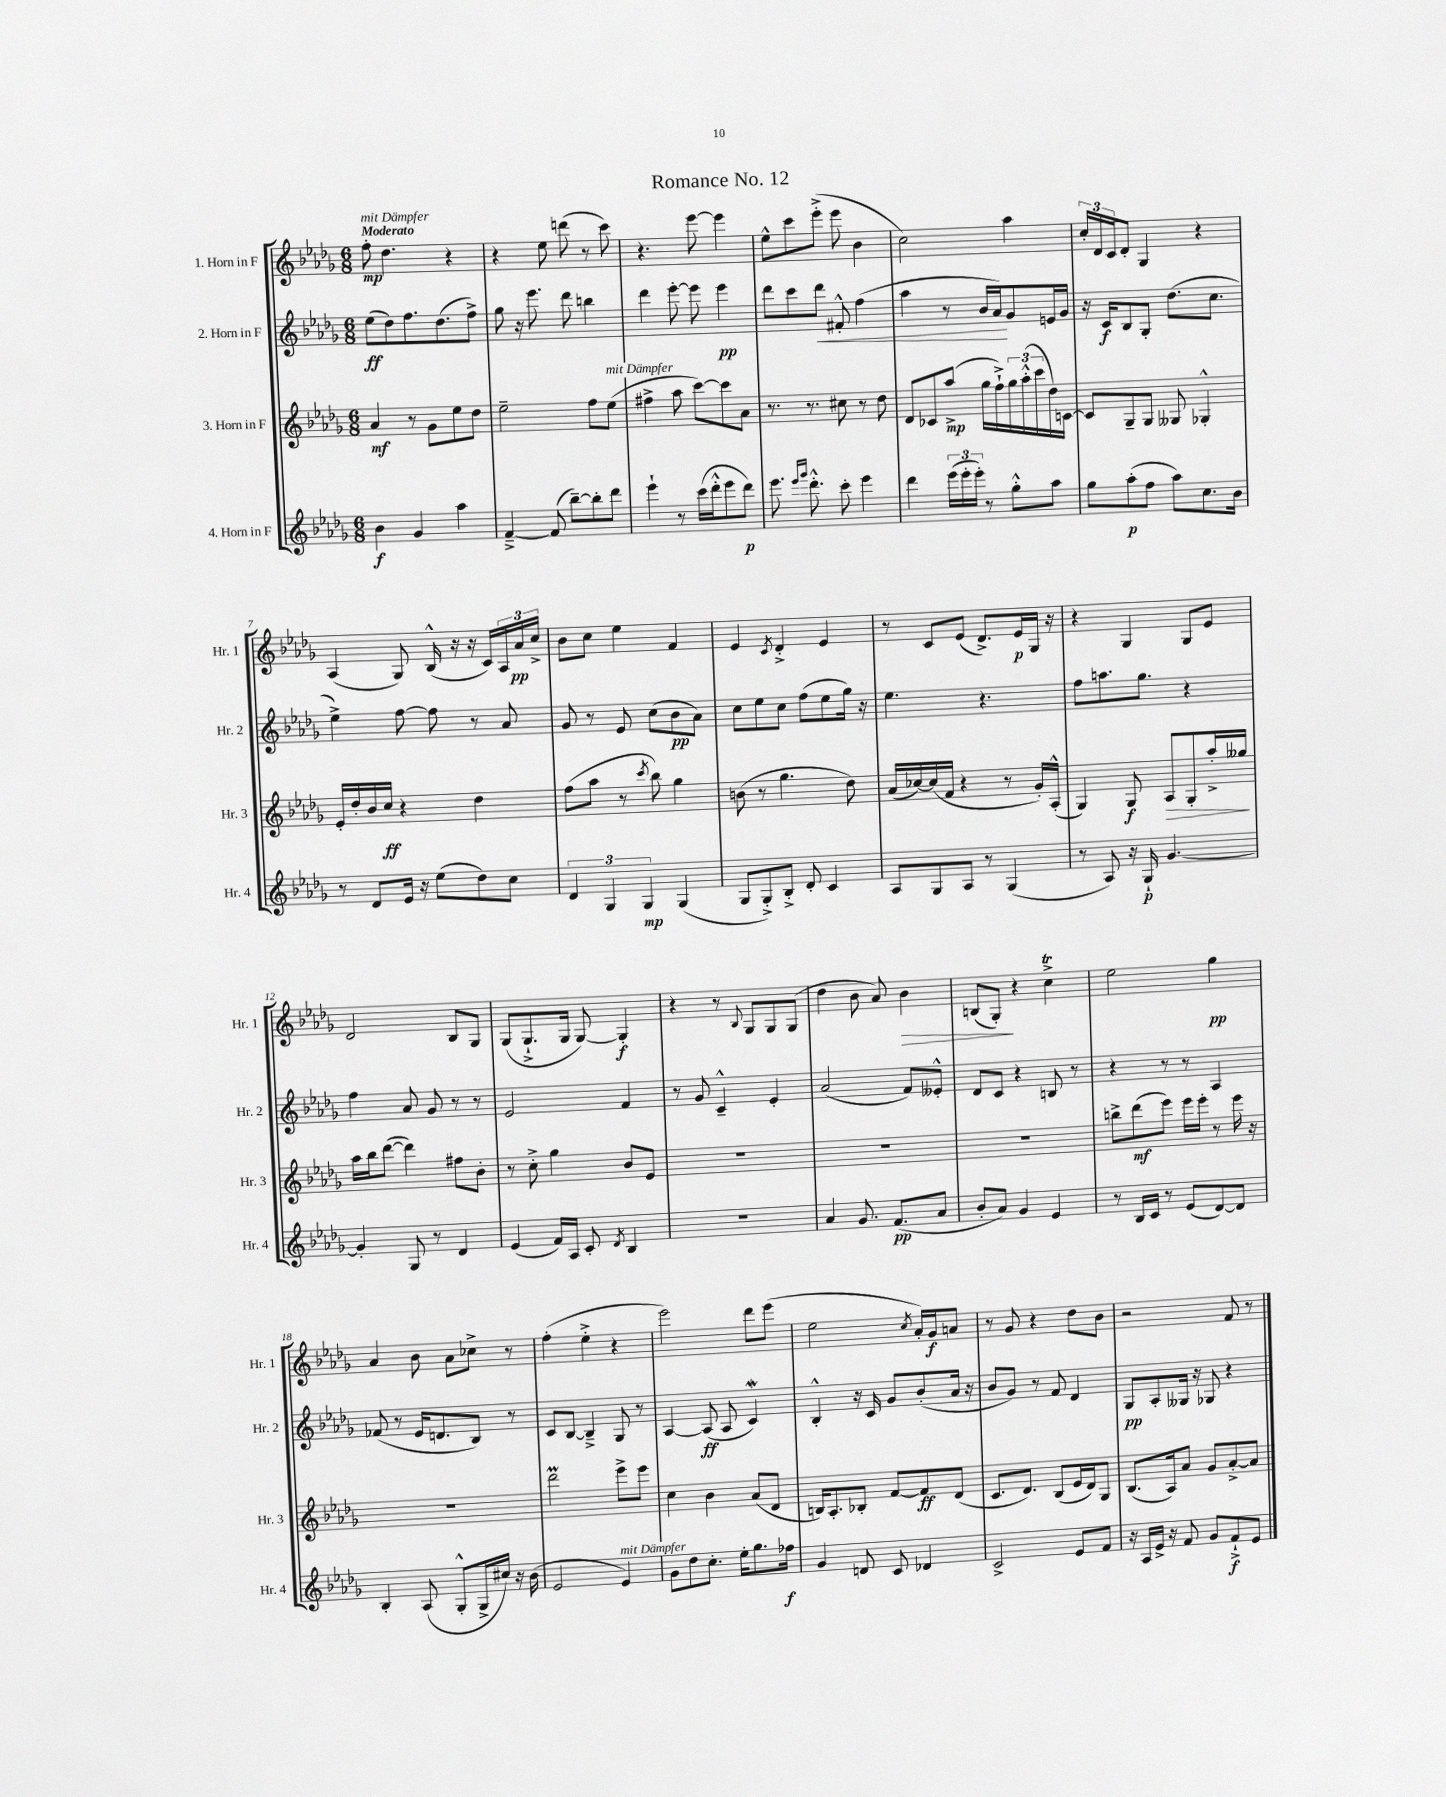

**kern	**dynam	**kern	**dynam	**kern	**dynam	**kern	**dynam
*part4	*part4	*part3	*part3	*part2	*part2	*part1	*part1
*staff4	*staff4	*staff3	*staff3	*staff2	*staff2	*staff1	*staff1
*I"4. Horn in F	*	*I"3. Horn in F	*	*I"2. Horn in F	*	*I"1. Horn in F	*
*I'Hr. 4	*	*I'Hr. 3	*	*I'Hr. 2	*	*I'Hr. 1	*
*clefG2	*	*clefG2	*	*clefG2	*	*clefG2	*
*k[b-e-a-d-g-]	*	*k[b-e-a-d-g-]	*	*k[b-e-a-d-g-]	*	*k[b-e-a-d-g-]	*
*M6/8	*	*M6/8	*	*M6/8	*	*M6/8	*
=1	=1	=1	=1	=1	=1	=1	=1
!	!	!	!	!	!	!LO:TX:a:B:t=Moderato	!
!	!	!	!	!	!	!LO:TX:a:i:t=mit Dämpfer	!
4b-\	f	4a-/	mf	(8ee-\L	ff	8ff'\	mp
.	.	.	.	8dd-\)	.	4.dd-\	.
4g-/	.	8r	.	8.ff\	.	.	.
.	.	8g-\L	.	.	.	.	.
.	.	.	.	(8.dd-\	.	.	.
4aa-\	.	8ee-\	.	.	.	4r	.
.	.	8dd-\J	.	8ff^\J)	.	.	.
=2	=2	=2	=2	=2	=2	=2	=2
[4f~^/	.	2ee-~\	.	8gg-\	.	4r	.
.	.	.	.	16r	.	.	.
.	.	.	.	8.eee-\	.	.	.
(8f/]	.	.	.	.	.	8ee-\	.
[8bb-~\L)	.	.	.	8ddd-\	.	(8dddn\	.
8bb-'\]	.	8ff\L	.	4bbn\	.	8r	.
!	!	!LO:TX:a:i:t=mit Dämpfer	!	!	!	!	!
8ddd-\J	.	(8ee-\J	.	.	.	8ccc\)	.
=3	=3	=3	=3	=3	=3	=3	=3
4eee-`\	.	4ff#X^\	.	4ddd-\	.	4.r	.
8r	.	8aa-\	.	[8eee-'\	.	.	.
(16ccc\LL	.	[8ccc\L)	.	8eee-\]	.	[8eee-\	.
16ddd-'^^\J	.	.	.	.	.	.	.
8eee-\	.	8ccc\]	.	4eee-\	pp	4eee-\]	.
8ddd-\J)	p	8a-\J	.	.	.	.	.
=4	=4	=4	=4	=4	=4	=4	=4
8.eee-\	.	8.r	.	8ddd-\L	.	8ee-^^\L	.
.	.	.	.	8ccc\	.	8ccc\	.
16qqeee-/LL	.	.	.	.	.	.	.
16qqggg-/JJ	.	.	.	.	.	.	.
8.ddd-'^^\	.	8.r	.	.	.	.	.
!	!	!	!	!	!LO:HP:b	!	!
.	.	.	.	8ddd-\J	<	(8eee-'^\J	.
8ccc'\	.	8cc#X\	.	8f#X'^^/	.	8eee-\	.
4eee-\	.	8r	.	(4ff\	.	4b-\	.
.	.	8dd-\	.	.	.	.	.
=5	=5	=5	=5	=5	=5	=5	=5
4ddd-\	.	8d-/L	.	4aa-\	.	2cc\)	.
.	.	8c-X/	.	.	.	.	.
(24eee-\LL	.	(8aa-^/J	mp	8r	.	.	.
24eee-'\	.	.	.	.	.	.	.
24eee-'\JJ)	.	.	.	.	.	.	.
8r	.	16gg-\LL	.	16b-/LL	.	.	.
.	.	16ff`^\)	.	16a-/J)	.	.	.
8gg-'^^\L	.	24gg-\	.	8g-/	[	4aa-\	.
.	.	(24aa-'^^\	.	.	.	.	.
.	.	24ccc\	.	.	.	.	.
8aa-\J	.	16dd-\)	.	16en/L	.	.	.
.	.	[16cn\JJ	.	16g-/JJ	.	.	.
=6	=6	=6	=6	=6	=6	=6	=6
8gg-\L	.	8c/L]	.	16r	.	24cc'/LL	.
.	.	.	.	.	.	24d-/	.
.	.	.	.	16c/KL	f	.	.
.	.	.	.	.	.	24c/J	.
(8aa-'\	p	8G-~/	.	8B-/	.	8d-'/J	.
8ff\J	.	8G-/J	.	8G-'/J	.	4G-/	.
8aa-\L)	.	8G--X/	.	(8.dd-\L	.	.	.
8.cc\	.	4G-X'^^/	.	.	.	4r	.
.	.	.	.	8.cc\J	.	.	.
16b-\Jk	.	.	.	.	.	.	.
!!LO:LB:g=z
=7	=7	=7	=7	=7	=7	=7	=7
8r	.	16e-'/LL	.	4ee-^\)	.	(4A-/	.
.	.	16dd-'/	.	.	.	.	.
8d-/L	.	16b-/	.	.	.	.	.
.	.	16cc/JJ	ff	.	.	.	.
16e-/Jk	.	4r	.	[8ff\	.	8G-/)	.
16r	.	.	.	.	.	.	.
(8ee-\L	.	.	.	8ff\]	.	(16B-^^/	.
.	.	.	.	.	.	16r	.
8dd-\)	.	4dd-\	.	8r	.	16r	.
.	.	.	.	.	.	16c/LL)	.
8cc\J	.	.	.	8a-/	.	24A-/	.
.	.	.	.	.	.	24a-/	pp
.	.	.	.	.	.	24cc^/JJ	.
=8	=8	=8	=8	=8	=8	=8	=8
6d-/	.	(8ff\L	.	8g-/	.	8b-\L	.
.	.	8aa-\J	.	8r	.	8cc\J	.
6G-/	.	.	.	.	.	.	.
.	.	8r	.	8e-/	.	4ee-\	.
6G-/	mp	.	.	.	.	.	.
.	.	8qccc/	.	.	.	.	.
.	.	8bb-\)	.	(8cc\L	.	.	.
(4G-/	.	4gg-\	.	8b-\	pp	4f/	.
.	.	.	.	8a-\J)	.	.	.
=9	=9	=9	=9	=9	=9	=9	=9
8G-/L	.	(8bn\	.	8cc\L	.	4e-/	.
8G-'^/)	.	8r	.	8ee-\	.	.	.
.	.	.	.	.	.	8qc/	.
8B-'^/J	.	4.gg-\	.	8cc\J	.	4d-'^/	.
8d-'/	.	.	.	(8ff\L	.	.	.
4c/	.	.	.	8ee-\	.	4e-/	.
.	.	8dd-\)	.	16gg-\Jk)	.	.	.
.	.	.	.	16r	.	.	.
=10	=10	=10	=10	=10	=10	=10	=10
8A-/L	.	(16a-/LL	.	4.ee-\	.	8r	.
.	.	[16cc-X/)	.	.	.	.	.
8G-/	.	(16cc-/]	.	.	.	8c/L	.
.	.	16f/JJ	.	.	.	.	.
8A-/J	.	4r	.	.	.	(8e-/J	.
8r	.	.	.	4.r	.	8.d-^/L)	.
(4G-/	.	8r	.	.	.	.	.
.	.	.	.	.	.	16e-/L	p
.	.	16g-'/LL)	.	.	.	16G-/JJ	.
.	.	(16A-'^^/JJ	.	.	.	16r	.
=11	=11	=11	=11	=11	=11	=11	=11
8r	.	4G-/)	.	8ff\L	.	4r	.
8A-/)	.	.	.	8.aan\	.	.	.
16r	.	8G-/	f	.	.	4G-/	.
16G-`/	p	.	.	8.gg-\J	.	.	.
!	!	!	!LO:HP:b	!	!	!	!
[4.g-/	.	8A-/L	>	.	.	.	.
.	.	8G-'/	.	4r	.	8G-/L	.
.	.	16aa-'^/L	.	.	.	8e-/J	.
.	.	16gg--X/JJ	.	.	.	.	.
.	.	.	]	.	.	.	.
!!LO:LB:g=z
=12	=12	=12	=12	=12	=12	=12	=12
4g-'/]	.	16aa-\LL	.	4ff\	.	2d-/	.
.	.	16bb-\J	.	.	.	.	.
.	.	([8ddd-\J	.	.	.	.	.
8G-/	.	4ddd-\])	.	8a-/	.	.	.
8r	.	.	.	8g-/	.	.	.
4d-/	.	8ff#X\L	.	8r	.	8B-/L	.
.	.	8b-'\J	.	8r	.	8G-/J	.
=13	=13	=13	=13	=13	=13	=13	=13
(4e-/	.	8r	.	2e-/	.	(8G-/L	.
.	.	8cc'^\	.	.	.	8.G-`^/	.
16f/LL)	.	4gg-\	.	.	.	.	.
16A-/JJ	.	.	.	.	.	16G-/Jk	.
8c'/	.	.	.	.	.	[8G-/)	.
8qd-/	.	.	.	.	.	.	.
4B-/	.	8b-/L	.	4f/	.	4G-'/]	f
.	.	8e-/J	.	.	.	.	.
=14	=14	=14	=14	=14	=14	=14	=14
2.r	.	2.r	.	8r	.	4r	.
.	.	.	.	8g-/	.	.	.
.	.	.	.	4c~^^/	.	8r	.
.	.	.	.	.	.	8qqB-/	.
.	.	.	.	.	.	8G-/L	.
.	.	.	.	4e-'/	.	8G-/	.
.	.	.	.	.	.	(8G-/J	.
=15	=15	=15	=15	=15	=15	=15	=15
4a-/	.	2.r	.	(2a-/	.	4dd-\	.
8.g-/	.	.	.	.	.	8b-\	.
.	.	.	.	.	.	8a-/)	.
(8.f/L	pp	.	.	.	.	.	.
!	!	!	!	!	!	!	!LO:HP:b
.	.	.	.	8f/L)	.	4b-\	>
8a-/J	.	.	.	8e--X'^^/J	.	.	.
=16	=16	=16	=16	=16	=16	=16	=16
8b-'/L	.	2.r	.	8d-/L	.	(8Bn/L	.
8a-/J)	.	.	.	8c/J	.	8G-'/J)	.
4g-/	.	.	.	4r	.	4r	]
4e-/	.	.	.	8Bn/	.	4cct^\	.
.	.	.	.	8r	.	.	.
=17	=17	=17	=17	=17	=17	=17	=17
8r	.	8bbn^\L	.	4r	.	2ee-\	.
16B-/LL	.	(8ddd-\	mf	.	.	.	.
16c/JJ	.	.	.	.	.	.	.
8r	.	8eee-\J)	.	8r	.	.	.
(8e-/L	.	16eee-\LL	.	8r	.	.	.
.	.	16eee-'\JJ	.	.	.	.	.
[8d-/)	.	8r	.	4A-/	.	4gg-\	pp
8d-/J]	.	16eee-\	.	.	.	.	.
.	.	16r	.	.	.	.	.
!!LO:LB:g=z
=18	=18	=18	=18	=18	=18	=18	=18
4B-'/	.	2.r	.	(8f-X/	.	4a-/	.
.	.	.	.	8r	.	.	.
(8A-/	.	.	.	16e-/KL	.	8b-\	.
.	.	.	.	8.dn/	.	.	.
8G-'^^/L	.	.	.	.	.	8a-\L	.
16G-^/L	.	.	.	8B-/J)	.	8cc-X^\J	.
16cc#X/JJ)	.	.	.	.	.	.	.
16r	.	.	.	8r	.	8r	.
(16b-\	.	.	.	.	.	.	.
=19	=19	=19	=19	=19	=19	=19	=19
2e-/	.	2ddd-M\	.	8c/L	.	(4ff'\	.
.	.	.	.	[8B-/J	.	.	.
.	.	.	.	4B-~^/]	.	4ee-'^\	.
!LO:TX:a:i:t=mit Dämpfer	!	!	!	!	!	!	!
4e-/)	.	8eee-^\L	.	8G-/	.	4r	.
.	.	8eee-\J	.	8r	.	.	.
=20	=20	=20	=20	=20	=20	=20	=20
8g-\L	.	4cc\	.	[4A-/	.	2eee-\)	.
8dd-\	.	.	.	.	.	.	.
8.cc'\J	.	4b-\	.	(8A-/]	ff	.	.
.	.	.	.	8A-/	.	.	.
16ee-'\KL	.	.	.	.	.	.	.
8.gg-\	.	(8a-/L	.	4cW/)	.	8ddd-\L	.
.	.	8d-/J	.	.	.	(8eee-\J	.
16ff-X\Jk	f	.	.	.	.	.	.
=21	=21	=21	=21	=21	=21	=21	=21
4g-/	.	16Bn/KL)	.	4B-'^^/	.	2ee-\	.
.	.	8.A-'/	.	.	.	.	.
8dn/	.	8B-X'/J	.	16r	.	.	.
.	.	.	.	16c/	.	.	.
8c/	.	[8f/L	.	8g-/L	.	.	.
.	.	.	.	.	.	8qcc/	.
4d-X/	.	8f/]	ff	(8b-'/	.	16a-'/LL)	.
.	.	.	.	.	.	16g-/J	f
.	.	(8d-/J	.	16a-/Jk	.	8an/J	.
.	.	.	.	16r	.	.	.
=22	=22	=22	=22	=22	=22	=22	=22
2c^/	.	8.c/L	.	8b-/L	.	8r	.
.	.	.	.	8g-/J)	.	8g-/	.
.	.	8.d-/J)	.	.	.	.	.
.	.	.	.	8r	.	4r	.
.	.	(8B-/L	.	8f/	.	.	.
8e-/L	.	16e-/L	.	4d-/	.	8dd-\L	.
.	.	16d-/J)	.	.	.	.	.
8f/J	.	8G-/J	.	.	.	8b-\J	.
=23	=23	=23	=23	=23	=23	=23	=23
16r	.	(8.B-/L	.	8G-/L	pp	2r	.
16A-/LL	.	.	.	.	.	.	.
16e-^/JJ	.	.	.	8A-'/	.	.	.
16r	.	16A-/k)	.	.	.	.	.
8f/	.	8a-/J	.	16G--X/Jk	.	.	.
.	.	.	.	16r	.	.	.
8g-/L	.	8g-/L	.	8G-X/	.	.	.
8f`^/	f	[8a-'^/	.	4r	.	8f/	.
8e-/J	.	8a-/J]	.	.	.	8r	.
==	==	==	==	==	==	==	==
*-	*-	*-	*-	*-	*-	*-	*-
